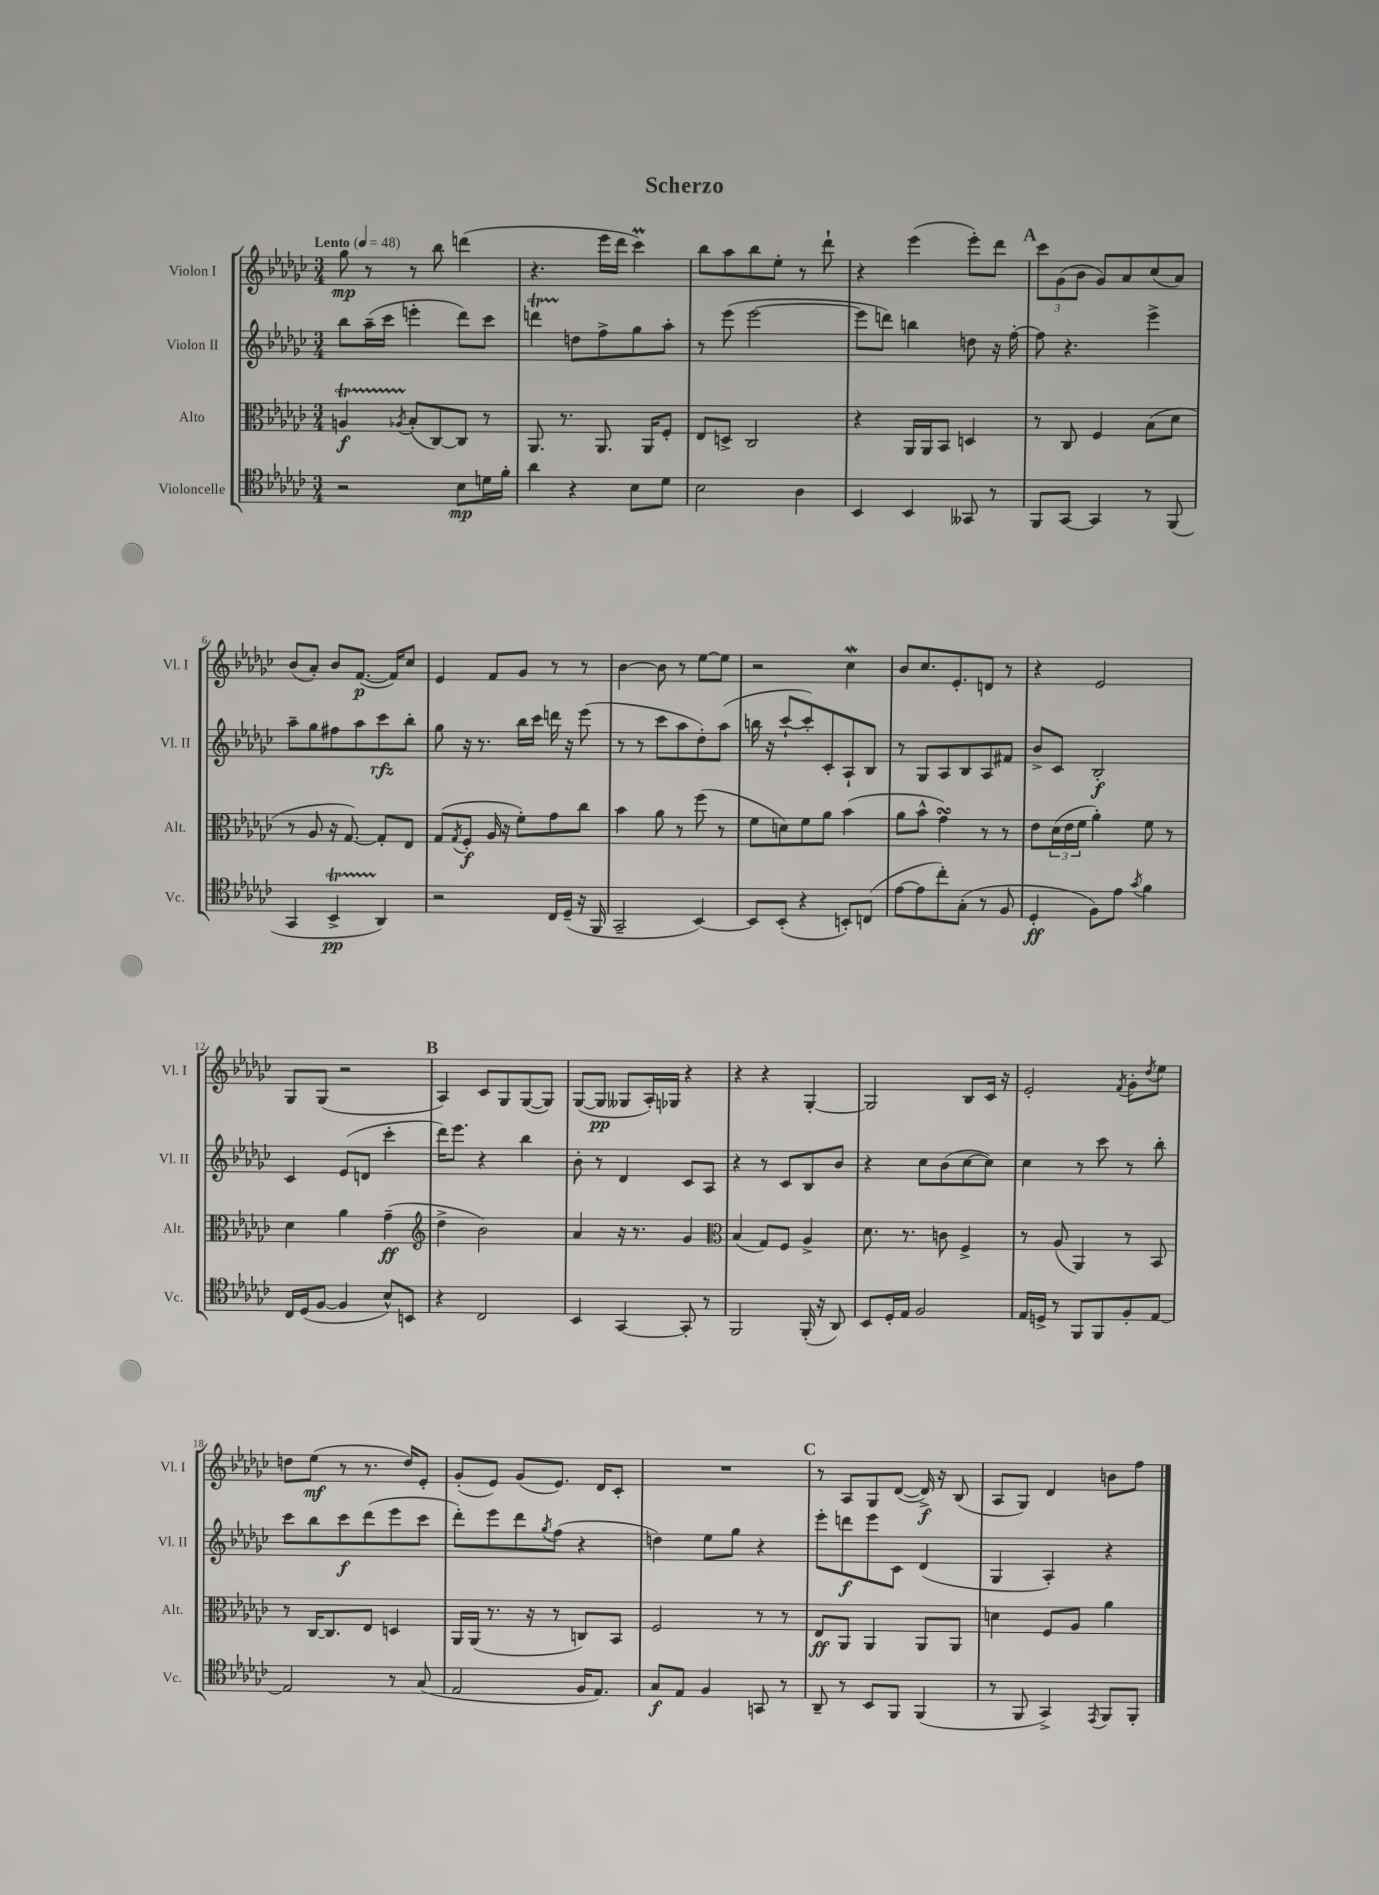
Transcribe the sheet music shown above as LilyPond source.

\header { title = "Scherzo" }
<<
\new StaffGroup <<
\new Staff = "s0" \with { instrumentName = "Violon I" shortInstrumentName = "Vl. I" } {
    \clef treble \key ges \major \numericTimeSignature \time 3/4 \tempo "Lento" 4 = 48
    ges''8\mp r8 r8 bes''8 d'''4( |
    r4. ees'''16 des'''16 ces'''4\prall) |
    bes''8 aes''8 bes''8 ees''8-. r8 des'''8-! |
    r4 ees'''4( ees'''8-.) des'''8 |
    \mark \markup { \bold "A" } \tuplet 3/2 { ces'''8 ges'8( bes'8 } ges'8) aes'8 ces''8( aes'8) |
    bes'8( aes'8-.) bes'8 f'8.~\p( f'16) ces''8 |
    ees'4 f'8 ges'8 r8 r8 |
    bes'4~ bes'8 r8 ees''8~ ees''8 |
    r2 ces''4\mordent |
    bes'8 ces''8. ees'8.-. d'8 r8 |
    r4 ees'2 |
    ges8 ges8( r2 |
    \mark \markup { \bold "B" } aes4) ces'8 ges8 ges8~( ges8) |
    ges8~( ges8\pp geses8 aes16-.) ges16 r4 |
    r4 r4 ges4~-. |
    ges2 bes8 ces'16 r16 |
    ees'2-. \acciaccatura { f'8 } ges'8-. \acciaccatura { des''8 } ees''8 |
    d''8 ees''8\mf( r8 r8. d''16) ees'8-. |
    ges'8-.( ees'8) ges'8( ees'8.) des'16 ces'8-. |
    R2. |
    \mark \markup { \bold "C" } r8 aes8 ges8 des'8~( des'16->\f) r16 bes8( |
    aes8 ges8) des'4 b'8 f''8 \bar "|." |
}
\new Staff = "s1" \with { instrumentName = "Violon II" shortInstrumentName = "Vl. II" } {
    \clef treble \key ges \major \numericTimeSignature \time 3/4
    bes''8 aes''16--( ces'''16 e'''4-. des'''8) ces'''8 |
    d'''4\startTrillSpan d''8\stopTrillSpan f''8-> ges''8 aes''8-. |
    r8 ees'''8( ees'''2~ |
    ees'''8 d'''8) b''4 d''8 r16 f''16~-. |
    \mark \markup { \bold "A" } f''8 r4. ees'''4-> |
    aes''8-- ges''8 fis''8 aes''8 ces'''8\rfz bes''8-. |
    ges''8 r16 r8. bes''16 ces'''16 d'''16 r16 ees'''8( |
    r8 r8 ces'''8 aes''8 des''8-.) aes''8( |
    b''16 r16 ces'''8~-! ces'''8-.) ces'8-. aes8-! bes8 |
    r8 ges8 aes8 bes8 aes8 fis'8 |
    bes'8-> ces'8 bes2-.\f |
    ces'4 ees'8( d'8 ces'''4-. |
    \mark \markup { \bold "B" } des'''16) ees'''8. r4 bes''4 |
    bes'8-. r8 des'4 ces'8 aes8 |
    r4 r8 ces'8 bes8 bes'8 |
    r4 ces''8 bes'8( ces''8~ ces''8) |
    ces''4 r8 ces'''8 r8 bes''8-. |
    ces'''8 bes''8 ces'''8\f des'''8( ees'''8 ces'''8 |
    des'''8-.) ees'''8 des'''8 \acciaccatura { ges''8 } f''8( r4 |
    d''4) ees''8 ges''8 r4 |
    \mark \markup { \bold "C" } ees'''8-. d'''8\f ees'''8 ces'8 des'4( |
    ges4 aes4-.) r4 \bar "|." |
}
\new Staff = "s2" \with { instrumentName = "Alto" shortInstrumentName = "Alt." } {
    \clef alto \key ges \major \numericTimeSignature \time 3/4
    a4\startTrillSpan\f \acciaccatura { aes8 } bes8-.\stopTrillSpan( ces8~) ces8 r8 |
    aes,8. r8. aes,8. aes,16 f8-. |
    ees8 d8-> ces2 |
    r4 aes,16 aes,16 bes,8 d4 |
    \mark \markup { \bold "A" } r8 ces8 f4 bes8( des'8 |
    r8 aes8 r16 ges8.~) ges8-. ees8 |
    ges8( \acciaccatura { ges8 } f8-.\f aes16 r16 f'8-.) ges'8 ces''8 |
    bes'4 aes'8 r8 f''8( r8 |
    f'8 d'8) f'8 aes'8 bes'4( |
    aes'8 bes'8-^ ges'4\turn) r8 r8 |
    ees'8 \tuplet 3/2 { des'16( ees'16 f'16 } aes'4-.) f'8 r8 |
    des'4 aes'4 ges'4--\ff( |
    \mark \markup { \bold "B" } \clef treble des''4-> bes'2) |
    aes'4 r16 r8. ges'4 |
    \clef alto bes4( ges8) f8 aes4-> |
    des'8. r8. c'8 f4-> |
    r8 aes8( aes,4) r8 bes,8 |
    r8 ces16~ ces8. ees8 d4 |
    aes,16 aes,16( r8. r16 r8 c8) bes,8 |
    f2 r8 r8 |
    \mark \markup { \bold "C" } ees8\ff aes,8 aes,4 aes,8 aes,8 |
    d'4 f8 aes8 aes'4 \bar "|." |
}
\new Staff = "s3" \with { instrumentName = "Violoncelle" shortInstrumentName = "Vc." } {
    \clef tenor \key ges \major \numericTimeSignature \time 3/4
    r2 bes8\mp d'16 f'16-. |
    aes'4 r4 bes8 des'8 |
    bes2 aes4 |
    bes,4 bes,4 geses,8 r8 |
    \mark \markup { \bold "A" } f,8 ges,8~ ges,4 r8 f,8( |
    ges,4 bes,4->\startTrillSpan\pp aes,4\stopTrillSpan) |
    r2 ces16 des16--( r16 f,16 |
    ges,2-- bes,4~) |
    bes,8 bes,8-.( r4 b,8-.) c8( |
    ees'8~ ees'8 ces''8-.) ges8-.( r8 f8 |
    des4-.\ff f8) ees'8 \acciaccatura { ges'8 } f'4 |
    ces16 des16( f8~ f4 bes8-^) b,8 |
    \mark \markup { \bold "B" } r4 ces2 |
    bes,4 ges,4~ ges,8-. r8 |
    f,2 f,16-.( r16 aes,8) |
    bes,8 des16-. ees16 f2 |
    ees16 d16-> r8 f,8 f,8 f8-. ees8~ |
    ees2 r8 ges8( |
    ees2 f16 ees8.) |
    ges8\f ees8 f4 g,8 r8 |
    \mark \markup { \bold "C" } aes,8-- r8 bes,8 f,8 f,4( |
    r8 f,8 ges,4->) \acciaccatura { ees,8 } f,8 f,8-. \bar "|." |
}
>>
>>
